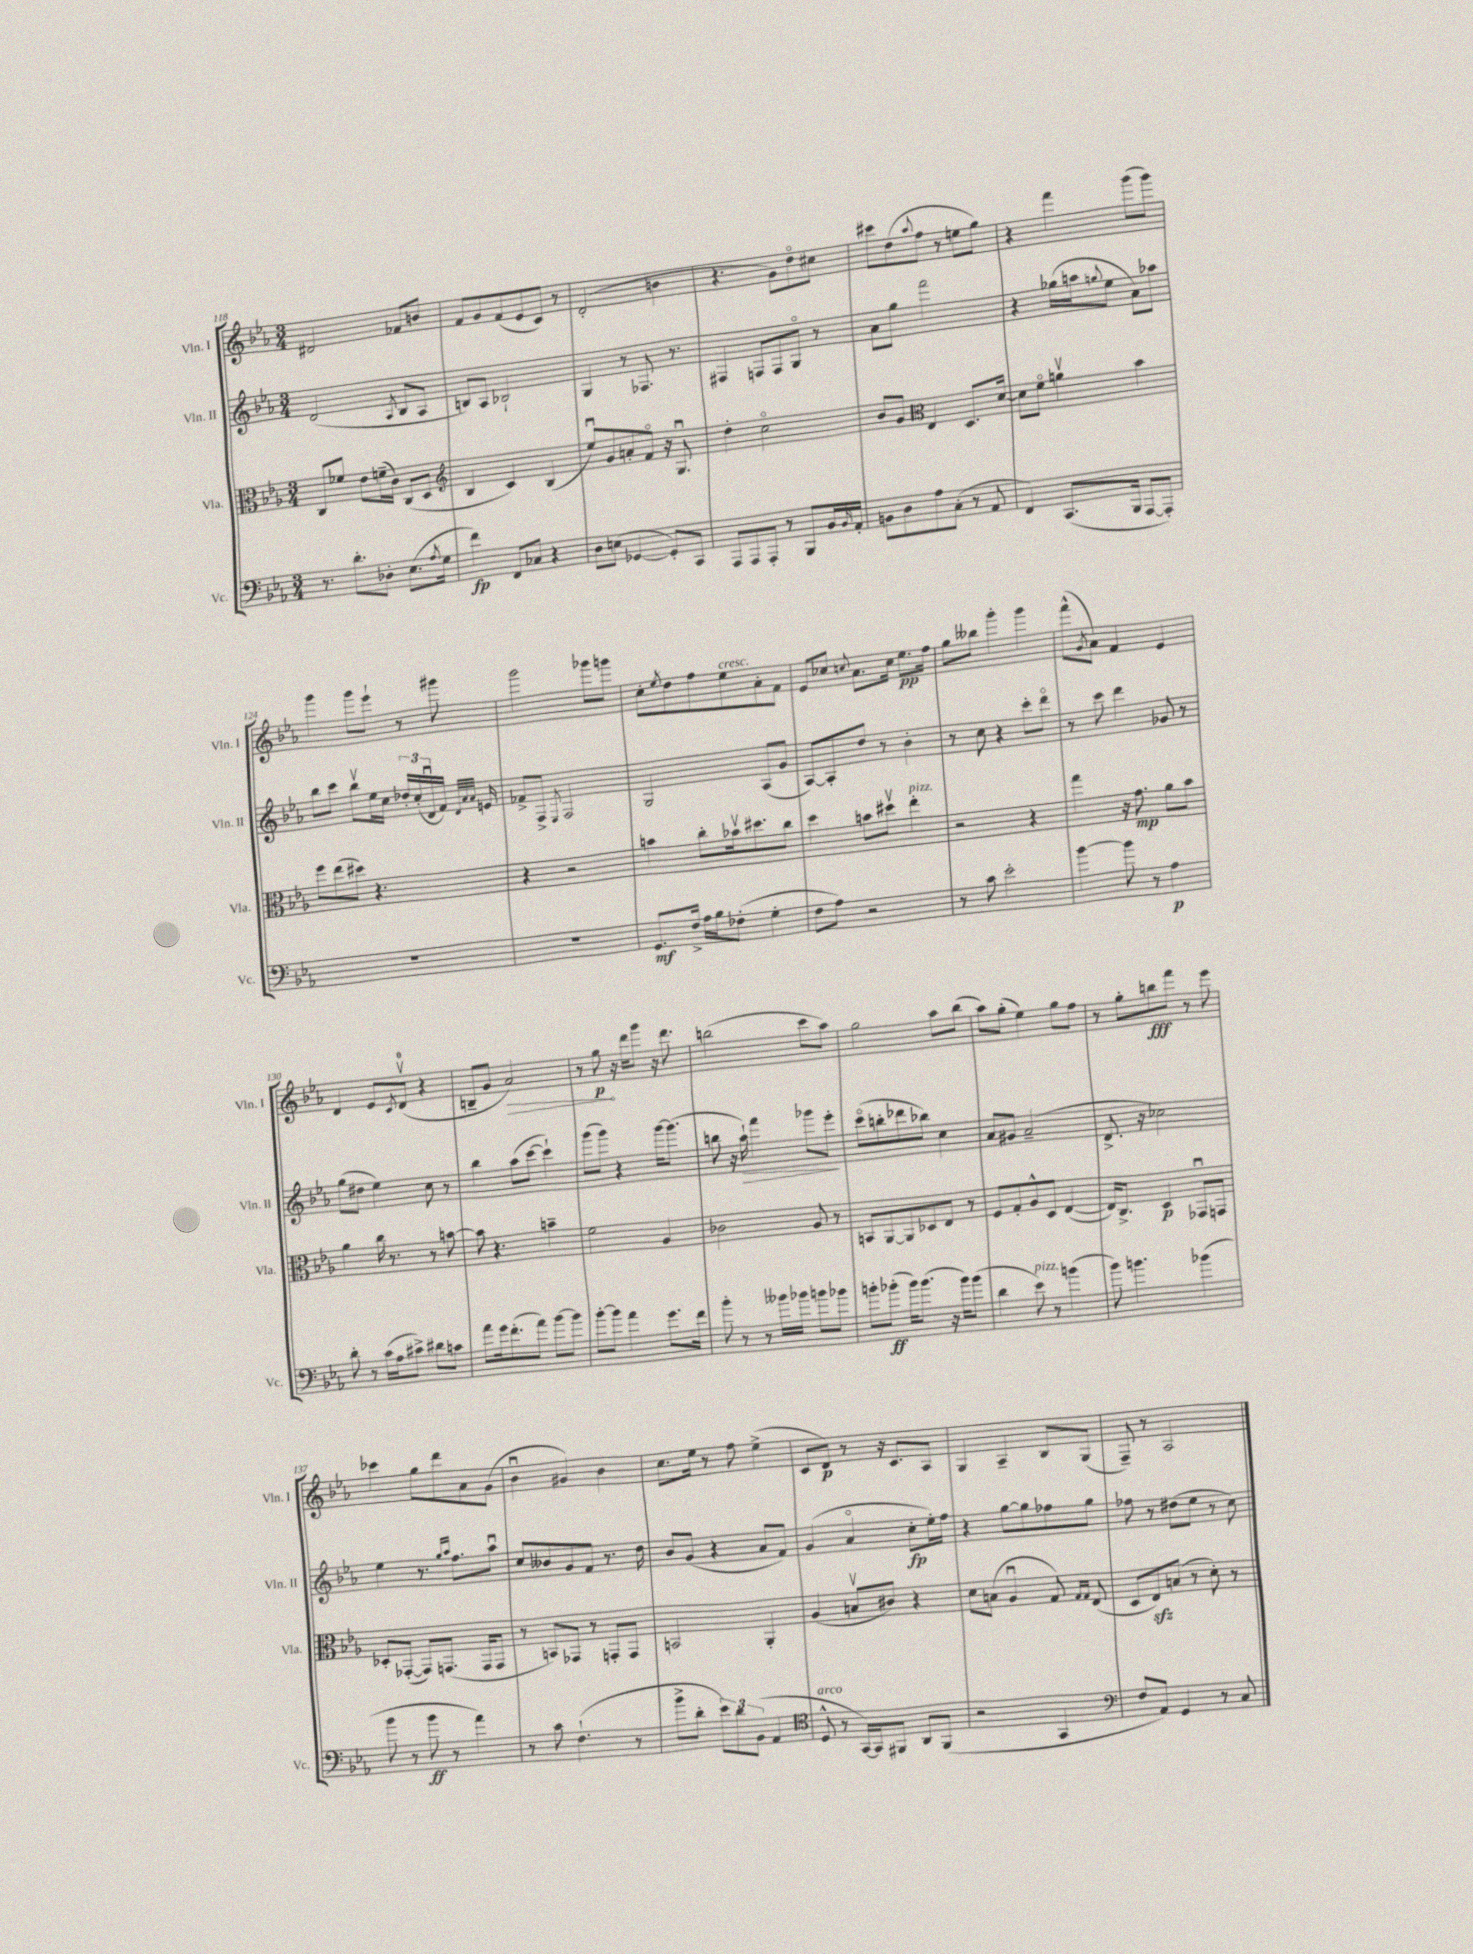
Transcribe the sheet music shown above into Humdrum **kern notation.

**kern	**kern	**kern	**kern
*staff4	*staff3	*staff2	*staff1
*clefF4	*clefC3	*clefG2	*clefG2
*k[b-e-a-]	*k[b-e-a-]	*k[b-e-a-]	*k[b-e-a-]
*M3/4	*M3/4	*M3/4	*M3/4
8.r	8C/L	(2d/	2d#/
.	8f-/J	.	.
8.d'\L	.	.	.
.	8e-\L	.	.
8D-'\J	(16f~\L	.	.
.	16c\JJ)	.	.
.	.	8qA-/	.
(8.E-\L	(8C/L	8B-/L	8f-/L
.	8D/J	8A-/J	8b/J
8qA-/	.	.	.
16G\Jk	.	.	.
=	=	=	=
*	*clefG2	*	*
4f\)	4B-/	8B/L)	8f/L
.	.	8A-/J	8g/
8FF/L	4c/)	2B-`/	(8f/
8C-/J	.	.	8e-/
4r	(4B-/	.	8c/J)
.	.	.	8r
=	=	=	=
8D\L	8ee-u/L)	4G/	(2d'/
(8E\J	8g/	.	.
[4GG-/	8a'/	8r	.
.	8fo/J	8.F-/	.
8GG-'/]L)	16r	.	4b\
.	8.Gu/	8.r	.
8CC/J	.	.	.
=	=	=	=
8AAA-/L	4dd'\	4F#/	4.r
8AAA-/	.	.	.
8AAA-'/J	2cco\	8F/L	.
8r	.	8F/	8g\L)
8BBB-/L	.	8Go/J	8ddo\
16BB-/L	.	8r	8cc#\J
16qqBB-/	.	.	.
16AA-'/JJ	.	.	.
=	=	=	=
8BB\L	8b-/L	8a-\L	8ccc#\L
8D\	8g/J	8gg\J	(8dd\
*	*clefC3	*	*
.	.	.	8qqaa-/
8A-\	4E-/	2fff\	8ff\J
(8C'\J	.	.	8r
8r	8.D/L	.	8ee\L
8AA-/	.	.	8gg\J)
.	[16d/Jk	.	.
=	=	=	=
4FF/)	8d\]L	4r	4r
.	8fo\J	.	.
(8.CC/L	4av\	(16gg-\LL	4fff\
.	.	16aa\J	.
.	.	8qqgg/	.
.	.	8ee-\J	.
16BBB-/Jk	.	.	.
[8AAA-/L	4b-\	8a-\L)	(8ggg\L
8AAA-'/]J)	.	8aa-\J	8ggg\J)
=	=	=	=
2.r	8ff\L	8bb-\L	4ggg\
.	(8ee-\	8ccc\J	.
.	8dd#\J)	8bb-v\L	8ggg\L
.	4.r	16ee-\L	8eee-`\J
.	.	16cc\JJ	.
.	.	24dd-'/LL	8r
.	.	(24cc'/	.
.	.	24du/	.
.	.	16f/JJ)	8ggg#\
.	.	32qqd/LLL	.
.	.	32qqa-/	.
.	.	32qqa-/JJJ	.
.	.	16e/	.
=	=	=	=
2.r	4r	8f-^/L	2ggg\
.	.	8F^/J	.
.	.	8qE-/	.
.	2r	2F/	.
.	.	.	8ggg-\L
.	.	.	8ggg\J
=	=	=	=
8.GG/L	4b\	2G/	8cc'\L
.	.	.	8qee-/
.	.	.	8dd\
16F^/Jk	.	.	.
16A-\LL	8cc'\L	.	8ff\
16B-\J	.	.	.
(8F-'\J	16b-v\k	.	8ee-\
.	8.dd#\	.	.
4G'\	.	(8A-/L	8a-'\
.	8cc\J	8g/J	8f\J
=	=	=	=
8F\L	4dd\	[8A-/L)	8e-/L
8A-\J)	.	8A-'/]	8cc-/J
.	.	.	8qqcc/
2r	8b\L	8dd/J	8.a-\L
.	8dd#v\J	8r	.
.	.	.	16cc\Jk
.	4ee-'\	4b-'\	8.ee-\L
.	.	.	16ff\Jk
=	=	=	=
8r	2r	8r	8gg\L
8c\	.	8cc\	8bb--\J
2e-'\	.	4r	4ggg'\
.	4r	8ccc'\L	4ggg\
.	.	8dddo\J	.
=	=	=	=
[4b-\	4gg\	8r	(8fff^^\L
.	.	.	8qg/
.	.	8ccc\	8a-\J)
8b-\]	16r	4ddd\	4f/
.	8.g\	.	.
8r	.	.	.
4A-\	8a-\L	8g-/	4e-/
.	8b-\J	8r	.
=	=	=	=
8d'\	4a-\	(8gg\L	4d/
8r	.	8dd#\J	.
(16c\LL	16cc\	4ee-\)	8e-/L
16A-\J	8.r	.	.
.	.	.	8qc/
8c#^\J)	.	.	(8dv/J
8d#\L	8r	8cc\	4r
8c\J	[8b\	8r	.
=	=	=	=
8a-\L	8b\]	4bb-\	8B~/L
16g\k	4.r	.	8g/J
(8.f'\	.	.	.
.	.	(8aa-\L	2a-/)
8a-\J)	.	[8ccc\J	.
[8b-\L	4b~\	4ccc`\])	.
8b-\]J	.	.	.
=	=	=	=
[8b-'\L	2f\	(8ggg\L	8r
8b-\]J	.	8ggg\J)	8gg\
4a-\	.	4r	16r
.	.	.	16ddd\LK
.	.	.	8ggg\J
8.g\L	4A-/	[16ggg\LK	16r
.	.	(8.ggg\]J	8.ddd\
16f\Jk	.	.	.
=	=	=	=
8b-'\	2c-\	8bb\	(2bb\
8r	.	16r	.
.	.	16aa-`\)	.
8r	.	4fff\	.
16b--\LL	.	.	.
16b-\JJ	.	.	.
8b\L	8A-/	8ggg-\L	8ccc\L
8b-\J	8r	8eee-'\J	8aa-\J)
=	=	=	=
8b'\L	8BB/L	(8ccco\L	2gg\
(8b-'\J	[8AA-/	8bb'\	.
16b-\LK)	8AA-/]	8ddd-\	.
(8.b-\J	.	.	.
.	8D-/	8bb-\J)	.
16r	8E-/J	4cc\	8aa-\L
16b-\LK)	.	.	.
(8b-\J	8r	.	(8bb-\J
=	=	=	=
4d\	8F/L	8a-/L	8aa-\L)
.	8G'/	8g#/J	(8gg'\J
8e-\)	8A-^^/	(2a-~/	4ee-\)
8r	8D/J	.	.
(4b\	([4E-/	.	8gg\L
.	.	.	8ff\J
=	=	=	=
8b-\)	16E-/]LK)	8.d^/	8r
.	8.C^/J	.	.
4.b\	.	.	8gg'\L
.	.	16r	.
.	4D/	2cc-\)	8bb\
.	.	.	8fff\J
(4b-\	8GG-u/L	.	8r
.	8GG/J	.	8eee-\
=	=	=	=
8b-\	8D-'/L	4ee-\	4ccc-\
8r	([8GG-'/J	.	.
8b-\	8GG-/]L)	8.r	8gg\L
8r	(8.GG/J	.	8ddd\
.	.	16qqgg/LL	.
.	.	16qqaa-/JJ	.
.	.	8.ff\L	.
4a-\)	.	.	8a-\
.	16GG/LK	.	.
.	8GG/J	8aa-u\J	(8g\J
=	=	=	=
8r	8r	8cc/L	4b-u\
8c\	8BB/L)	8b--/	.
(4.F`\	8GG-/J	8g/	4g#/)
.	8r	8f/J	.
.	8GG'/L	8.r	4b-\
8r	8GG/J	.	.
.	.	16dd\	.
=	=	=	=
8b-^\L	2BB/	8b-/L	8.cc\L
8d'\J	.	(8g/J	.
.	.	.	16ee-\Jk
12e-\L)	.	4r	8r
12d\	.	.	.
.	.	.	8ff\
(12BB-\J	.	.	.
4AA-/	4AA-'/	8a-/L	(4ee-^\
.	.	8f/J)	.
=	=	=	=
*clefC4	*	*	*
8D^^/	(4A-/	(4g/	8c/L
8r	.	.	8d/J)
[16GG/LL)	8Bv/L	4a-o/	8r
16GG/]J	.	.	.
8FF#/J	8c#/J)	.	16r
.	.	.	8.c/L
8AA-/L	4r	8cc'\L	.
(8FF#/J	.	16ee-'\L)	8A-/J
.	.	16ff\JJ	.
=	=	=	=
2r	8d\L	4r	4G/
.	(8B\J	.	.
.	4A-u/	[8gg\L	4A-~/
.	.	8gg\]	.
4GG/	8G/)	8ff-\	8B-/L
.	16qqG/LL	.	.
.	16qqG/JJ	.	.
.	(8E-/	8gg\J	(8G/J
=	=	=	=
*clefF4	*	*	*
8F/L	8D/L	8ff-\	8F~/)
8AA-/J)	8E-/)	8r	8r
4GG/	(8B/J	(8dd#\L	2A-/
.	8r	8ee-\J	.
8r	8d'\)	8r	.
8C/	8r	8cc\)	.
==	==	==	==
*-	*-	*-	*-
